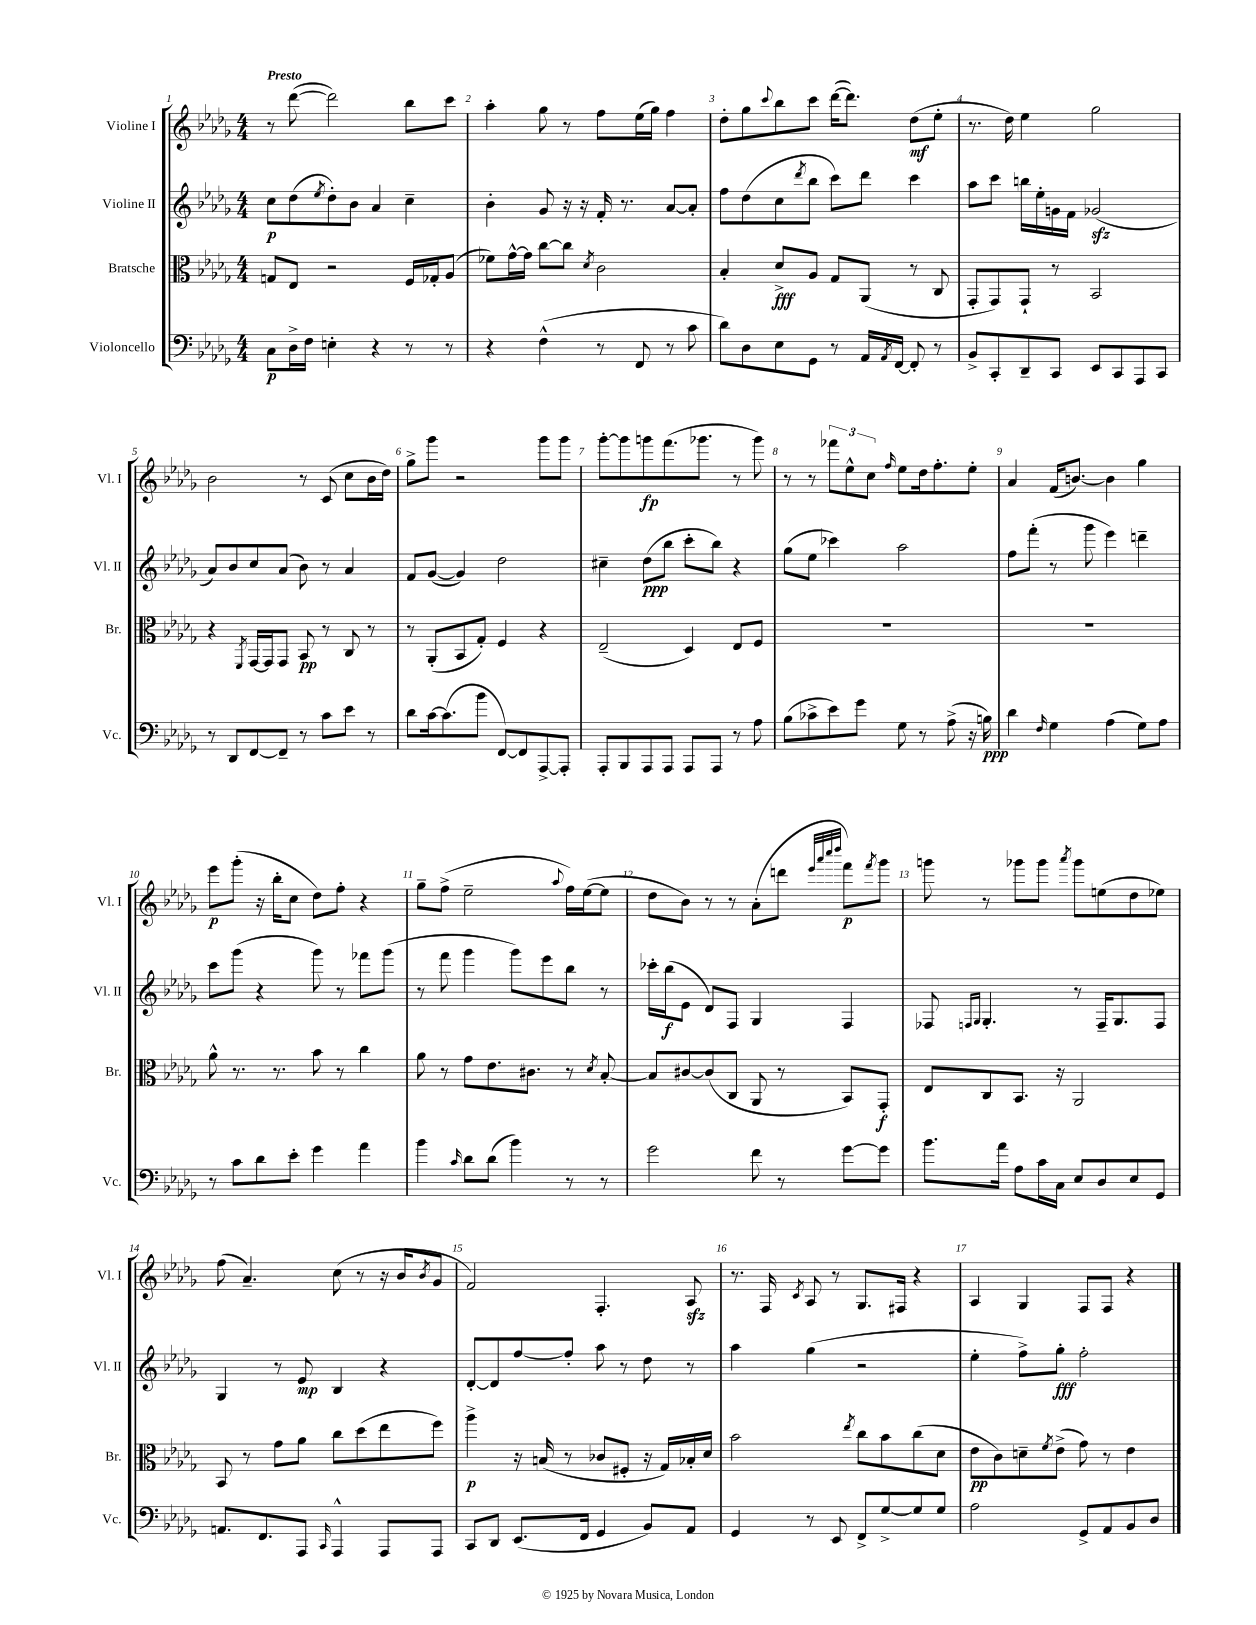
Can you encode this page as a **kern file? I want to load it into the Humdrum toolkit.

**kern	**kern	**kern	**kern
*staff4	*staff3	*staff2	*staff1
*clefF4	*clefC3	*clefG2	*clefG2
*k[b-e-a-d-g-]	*k[b-e-a-d-g-]	*k[b-e-a-d-g-]	*k[b-e-a-d-g-]
*M4/4	*M4/4	*M4/4	*M4/4
8C	8G	8cc	8r
16D-^	8E-	(8dd-	([8ddd-
16F	.	.	.
.	.	8qee-	.
4E'	2r	8dd-')	2ddd-])
.	.	8b-	.
4r	.	4a-	.
8r	16F	4cc~	8bb-
.	16G-'	.	.
8r	(8A-	.	8ccc
=	=	=	=
4r	8f-)	4b-'	4aa-'
.	[16g-^^	.	.
.	16g-]	.	.
(4F^^	[8cc	8g-	8gg-
.	8cc]	16r	8r
.	.	16r	.
.	8qd-	.	.
8r	2c	16f'	8ff
.	.	8.r	.
8FF	.	.	(16ee-
.	.	.	16gg-)
8r	.	[8a-	4ff
8c	.	8a-']	.
=	=	=	=
8d-)	4B-'	8ff	8dd-'
8D-	.	(8dd-	8gg-
.	.	.	8qqccc
8E-	8d-^	8cc	8bb-
.	.	8qddd-	.
8GG-	8A-	8bb-	8ccc
8r	8G-	8ccc)	([16ddd-
.	.	.	8.ddd-])
16AA-	(8AA-	8ddd-	.
8qAA-	.	.	.
[16FF	.	.	.
8FF']	8r	4ccc	(8dd-
8r	8C	.	8ee-'
=	=	=	=
8BB-^	8GG-'	8aa-	8.r
8CC'	8GG-)	8ccc	.
.	.	.	16dd-)
8DD-~	8GG-`	16bb	4ee-
.	.	16ee-'	.
8CC	8r	16g	.
.	.	16f	.
8EE-	2BB-	(2g-	2gg-
8CC	.	.	.
8AAA-	.	.	.
8CC	.	.	.
=	=	=	=
8r	4r	8a-)	2b-
8DD-	.	8b-	.
.	8qFF	.	.
[8FF	[16GG-	8cc	.
.	16GG-]	.	.
8FF~]	8GG-	(8a-	.
8r	8BB-	8b-)	8r
8c	8r	8r	(8c
8e-	8C	4a-	8cc
8r	8r	.	16b-
.	.	.	16dd-)
=	=	=	=
8d-	8r	8f	8gg-^
[16c	(8AA-'	([8g-	8ggg-
(8.c]	.	.	.
.	8BB-	4g-])	2r
8b-	8G-')	.	.
[8FF)	4F	2dd-	.
8FF]	.	.	.
[8AAA-^	4r	.	8ggg-
8AAA-']	.	.	8ggg-
=	=	=	=
8AAA-'	(2E-~	4cc#~	[8ggg-'
8BBB-	.	.	8ggg-]
8AAA-	.	(8dd-	8ggg
8AAA-	.	8bb-	(8.fff
8AAA-	4D-)	8ccc'	.
.	.	.	8.ggg-
8AAA-	.	8bb-)	.
8r	8E-	4r	8r
8A-	8F	.	8ggg-)
=	=	=	=
(8B-	1r	(8gg-	8r
8c-^	.	8ee-	8r
8e-)	.	4ccc-)	12fff-
.	.	.	12ee-^^
8g-	.	.	.
.	.	.	12cc
.	.	.	16qqff
8G-	.	2aa-	8ee-
8r	.	.	16dd-
.	.	.	8.ff'
(8A-^	.	.	.
16r	.	.	8ee-'
16B)	.	.	.
=	=	=	=
4d-	1r	8ff	4a-
.	.	(8fff'	.
16qqF	.	.	.
4G-	.	8r	(16f
.	.	.	[8.b)
.	.	8ggg-	.
(4A-	.	4eee-)	4b]
8G-)	.	4ddd~	4gg-
8A-	.	.	.
=	=	=	=
8r	8a-^^	8ccc	8eee-
8c	8.r	(8ggg-	(8ggg-'
8d-	.	4r	16r
.	8.r	.	16bb-'
8e-'	.	.	8cc
4g-	8b-	8ggg-)	8dd-)
.	8r	8r	8ff'
4a-	4cc	8fff-	4r
.	.	(8ggg-	.
=	=	=	=
4b-	8a-	8r	8gg-~
.	8r	8fff	(8ff^
16qqc	.	.	.
8d-	8g-	4ggg-	2ee-~
(8d-	8.e-	.	.
4b-)	.	8ggg-)	.
.	8.c#	.	.
.	.	8eee-	.
.	.	.	8qqaa-
8r	8r	8bb-	16ff)
.	.	.	([16ee-
.	8qd-	.	.
8r	[8B-'	8r	8ee-]
=	=	=	=
2g-	8B-]	16ccc-'	8dd-
.	.	(16bb-	.
.	[8c#	8e-	8b-)
.	(8c#]	8d-)	8r
.	8C	8F	8r
8f	8AA-	4G-	(8a-'
8r	8r	.	8ddd
.	.	.	32qqeee-
.	.	.	32qqaaa-
.	.	.	32qqcccc
.	.	.	32qqdddd-
[8g-	8BB-)	4F	8fff)
.	.	.	8qfff
8g-]	8GG-'	.	8ggg-
=	=	=	=
8.b-	8E-	8F-	8ggg
.	.	16qqF	.
.	.	16qqG-	.
.	8C	4.G-'	8r
16a-	.	.	.
8A-	8.BB-	.	8ggg-
16c	.	.	8ggg-
16C	16r	.	.
.	.	.	8qaaa-
8E-	2AA-	8r	8ggg-
8D-	.	16F~	(8ee
.	.	8.G-	.
8E-	.	.	8dd-
8GG-	.	8F	8ee-)
=	=	=	=
8.AA	8BB-	4G-	(8ff
.	8r	.	4.a-~)
8.FF	.	.	.
.	8g-	8r	.
8AAA-	8a-	8e-	.
16qqCC	.	.	.
4AAA-^^	8cc	4B-	(8cc
.	(8dd-	.	8r
8AAA-	8ee-	4r	16r
.	.	.	16b-
.	.	.	8qb-
8AAA-	8ff)	.	8g-
=	=	=	=
8CC	4aa-^	[8d-'	2f)
8DD-	.	8d-]	.
(8.EE-	16r	[8ff	.
.	(16B	.	.
.	8r	8ff']	.
16FF	.	.	.
4GG-	8c-	8aa-	4.F'
.	8F#'	8r	.
8BB-)	16r	8dd-	.
.	16G-)	.	.
8AA-	16B-'	8r	8A-
.	16d-	.	.
=	=	=	=
4GG-	2b-	4aa-	8.r
.	.	.	16F
.	.	.	8qc
8r	.	(4gg-	8A-
8EE-	.	.	8r
.	8qee-	.	.
8FF^	8cc	2r	8.G-
[8G-^	8b-	.	.
.	.	.	16F#
8G-]	(8cc	.	4r
8G-	8d-	.	.
=	=	=	=
2A-	8e-	4ee-'	4A-
.	8c)	.	.
.	8d~	8ff^)	4G-
.	8qf	.	.
.	(8e-^	8gg-'	.
8GG-^	8g-)	2ff'	8F
8AA-	8r	.	8F
8BB-	4e-	.	4r
8D-	.	.	.
==	==	==	==
*-	*-	*-	*-
